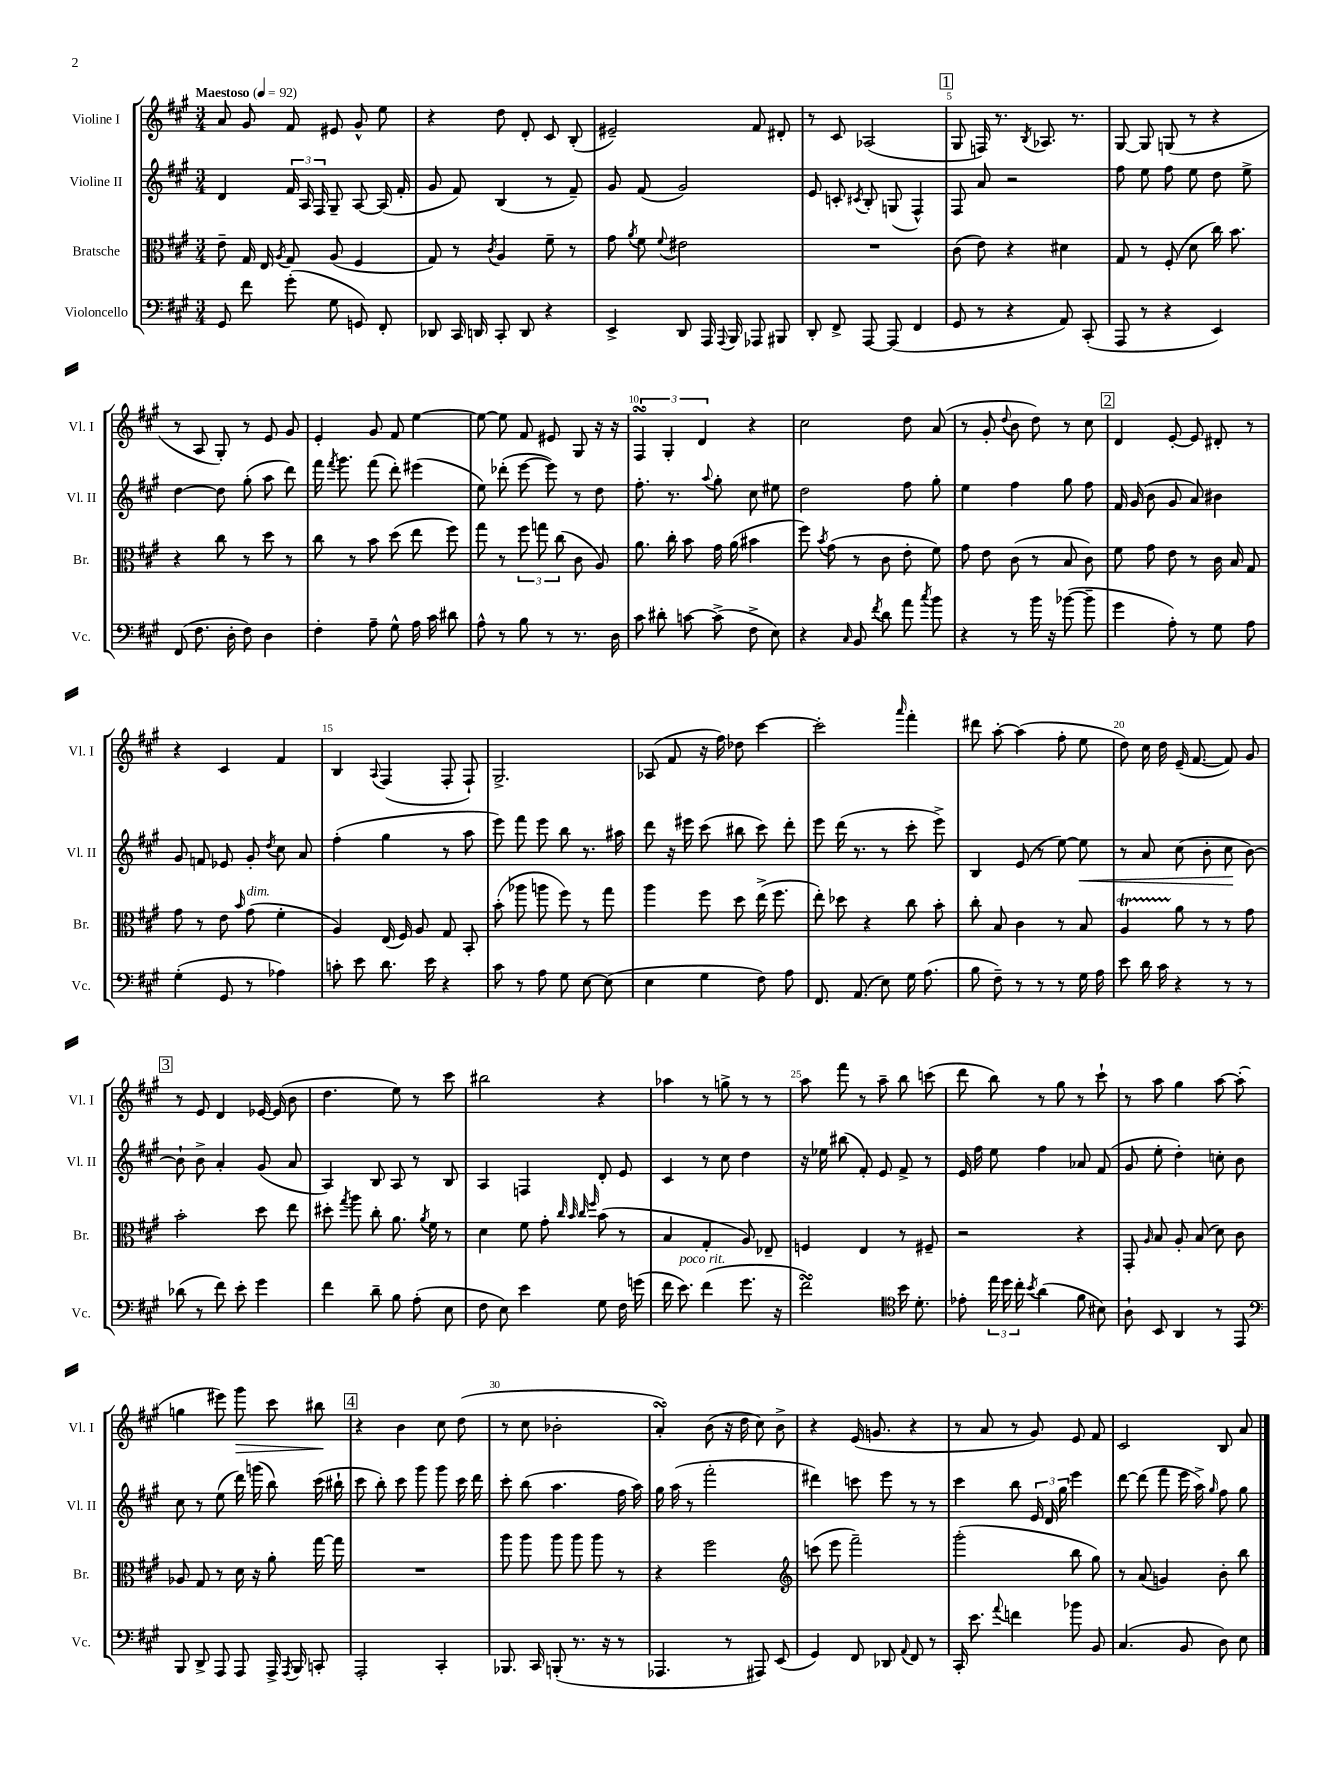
<<
\new StaffGroup <<
\new Staff = "s0" \with { instrumentName = "Violine I" shortInstrumentName = "Vl. I" } {
    \clef treble \key a \major \numericTimeSignature \time 3/4 \tempo "Maestoso" 4 = 92
    \autoBeamOff a'8 gis'8 fis'8 eis'8 gis'8-^ e''8 |
    r4 d''8 d'8-. cis'8 b8-.( |
    eis'2--) fis'8 dis'8-. |
    r8 cis'8 aes2( |
    \mark \markup { \box "1" } gis8 f16) r8. \acciaccatura { b8 } aes8. r8. |
    gis8~ gis8 g8( r8 r4 |
    r8 a8 gis8-.) r8 e'8 gis'8 |
    e'4-. gis'8 fis'8 e''4~ |
    e''8~ e''8 fis'8 eis'8 gis8 r16 r16 |
    \tuplet 3/2 { fis4\turn gis4-. d'4 } r4 |
    cis''2 d''8 a'8( |
    r8 gis'8-. \appoggiatura { d''8 } b'8 d''8) r8 cis''8 |
    \mark \markup { \box "2" } d'4 e'8~-. e'8 dis'8-. r8 |
    r4 cis'4 fis'4 |
    b4 \appoggiatura { a8 } fis4( fis8-. fis8-!) |
    gis2.-> |
    aes8( fis'8 r16 fis''16) des''8 cis'''4~ |
    cis'''2-. \grace { a'''16 } fis'''4-. |
    dis'''8 a''8~-. a''4( fis''8-. e''8 |
    d''8) cis''16 d''16 e'16--( fis'8.~ fis'8) gis'8 |
    \mark \markup { \box "3" } r8 e'8 d'4 ees'16~ ees'16( b'8 |
    d''4. e''8) r8 cis'''8 |
    bis''2 r4 |
    aes''4 r8 g''8-> r8 r8 |
    a''8 fis'''8 r8 a''8-- b''8 c'''8( |
    d'''8 b''8) r8 gis''8 r8 cis'''8-! |
    r8 a''8 gis''4 a''8~ a''8-.( |
    g''4 eis'''8) gis'''8\> cis'''8 bis''8\! |
    \mark \markup { \box "4" } r4 b'4 cis''8 d''8( |
    r8 cis''8 bes'2-. |
    a'4-.\turn) b'8( r16 d''16 cis''8) b'8-> |
    r4 e'16( g'8. r4 |
    r8 a'8 r8 gis'8) e'8 fis'8 |
    cis'2 b8 a'8 \bar "|." |
}
\new Staff = "s1" \with { instrumentName = "Violine II" shortInstrumentName = "Vl. II" } {
    \clef treble \key a \major \numericTimeSignature \time 3/4
    \autoBeamOff d'4 \tuplet 3/2 { fis'16 a16 fis16 } gis8-- a8~ a16( fis'16-. |
    gis'8 fis'8) b4( r8 fis'8--) |
    gis'8 fis'8( gis'2) |
    e'8 c'8-. \acciaccatura { cis'8 } b8-. g8( fis4-^) |
    \mark \markup { \box "1" } fis8 a'8 r2 |
    fis''8 e''8 fis''8 e''8 d''8 e''8-> |
    d''4~ d''8 gis''8-.( a''8 d'''8) |
    fis'''16 \acciaccatura { fis'''8 } gis'''8. fis'''8( d'''8-.) eis'''4( |
    e''8) des'''8-.( e'''8~ e'''8) r8 d''8 |
    fis''8.-. r8. \appoggiatura { a''8 } gis''8-. cis''8 eis''8 |
    d''2 fis''8 gis''8-. |
    e''4 fis''4 gis''8 fis''8 |
    \mark \markup { \box "2" } fis'16 gis'16( b'8 gis'8 a'8) bis'4 |
    gis'8 f'8 ees'8 gis'8-. \acciaccatura { d''8 } cis''8 a'8 |
    fis''4-.( gis''4 r8 a''8 |
    e'''8) fis'''8 e'''8 b''8 r8. ais''16 |
    d'''8 r16 eis'''16 cis'''8( bis''8 cis'''8) d'''8-. |
    e'''8 d'''16( r8. r8 cis'''8-. e'''8->) |
    b4 e'8( r8 e''8~) e''8\< |
    r8 a'8 cis''8( b'8-. cis''8\! b'8~) |
    \mark \markup { \box "3" } b'8-! b'8-> a'4-. gis'8( a'8 |
    a4) b8 a8 r8 b8 |
    a4 f4 d'8-. e'8 |
    cis'4 r8 cis''8 d''4 |
    r16 ees''16 bis''8( fis'8-.) e'8 fis'8-> r8 |
    e'16 fis''16 e''8 fis''4 aes'8 fis'8( |
    gis'8 e''8-. d''4-.) c''8-. b'8 |
    cis''8 r8 e''8( d'''16) g'''16( b''8) cis'''16( bis''16-! |
    \mark \markup { \box "4" } cis'''8 b''8-.) cis'''8 gis'''8 gis'''8 cis'''16 d'''16 |
    cis'''8-. b''8( a''4. fis''16 a''16) |
    gis''16 a''16( r8 fis'''2-. |
    dis'''4) c'''8 e'''8 r8 r8 |
    cis'''4 b''8 \tuplet 3/2 { e'16 d'16 gis''16 } e'''4 |
    d'''8~ d'''8( fis'''8 e'''16 a''16->) \grace { gis''16 } fis''8 gis''8 \bar "|." |
}
\new Staff = "s2" \with { instrumentName = "Bratsche" shortInstrumentName = "Br." } {
    \clef alto \key a \major \numericTimeSignature \time 3/4
    \autoBeamOff e'8-- gis16 e16 \acciaccatura { a8 } gis8 a8( fis4 |
    gis8) r8 \acciaccatura { cis'8 } a4 fis'8-- r8 |
    gis'8 \acciaccatura { a'8 } fis'8 \appoggiatura { fis'8 } eis'2 |
    R2. |
    \mark \markup { \box "1" } cis'8( e'8) r4 dis'4 |
    gis8 r8 fis8-.( d'8 cis''16) b'8. |
    r4 cis''8 r8 d''8 r8 |
    cis''8 r8 b'8 d''8( e''8 fis''8) |
    gis''8 r8 \tuplet 3/2 { fis''8 g''8 cis''8( } cis'8 a8) |
    a'8. cis''16-. b'8 gis'16 a'16( bis'4 |
    fis''8) \acciaccatura { b'8 } gis'8( r8 cis'8 e'8-. fis'8) |
    gis'8 e'8 cis'8( r8 b8 cis'8) |
    \mark \markup { \box "2" } fis'8 gis'8 e'8 r8 cis'16 b16 gis8 |
    gis'8 r8 e'8 \grace { b'16 } gis'8^\markup { \italic "dim." }( fis'4-. |
    a4) e16( fis16) a8 gis8 b,8-. |
    b'8-.( aes''8 a''8 fis''8) r8 gis''8 |
    a''4 fis''8 d''8 e''16->( fis''8. |
    e''8-.) des''8 r4 cis''8 b'8-. |
    cis''8-. b8 cis'4 r8 b8 |
    a4\startTrillSpan a'8\stopTrillSpan r8 r8 gis'8 |
    \mark \markup { \box "3" } b'2-. d''8 e''8 |
    dis''8-. \acciaccatura { gis''8 } a''8 cis''8-. a'8. \acciaccatura { a'8 } fis'16 r8 |
    d'4 fis'8 gis'8-. \grace { cis''32 b'32 cis''32 fis''32 } b'8( r8 |
    b4 gis4-. a8) ees8-- |
    f4 e4 r8 fis8-- |
    r2 r4 |
    gis,8-. \grace { a16 } b8 a8-. b8( d'8) cis'8 |
    aes8 gis8 r8 d'16 r16 a'8-. gis''16~ gis''16 |
    \mark \markup { \box "4" } R2. |
    a''8 a''8 a''8 a''8 a''8 r8 |
    r4 fis''2 |
    \clef treble c'''8( e'''8 fis'''2--) |
    gis'''2-.( b''8 gis''8) |
    r8 a'8( g'4) b'8-. b''8 \bar "|." |
}
\new Staff = "s3" \with { instrumentName = "Violoncello" shortInstrumentName = "Vc." } {
    \clef bass \key a \major \numericTimeSignature \time 3/4
    \autoBeamOff gis,8 fis'8 gis'8-.( gis8 g,8) fis,8-. |
    des,8 cis,16 d,16 cis,8-. d,8 r4 |
    e,4-> d,8 a,,16 \appoggiatura { a,,8 } b,,16 aes,,8 bis,,8 |
    d,8-. fis,8-> a,,8~ a,,8( fis,4 |
    \mark \markup { \box "1" } gis,8 r8 r4 a,8) cis,8-.( |
    a,,8 r8 r4 e,4) |
    fis,8( fis8. d16-. fis8) d4 |
    fis4-. a8-- gis8-^ a16 cis'16 dis'8 |
    a8-^ r8 b8 r8 r8. d16 |
    cis'8 dis'8-. c'8~ c'8->( fis8-> e8) |
    r4 \grace { cis16 } b,8 \acciaccatura { fis'8 } d'8 a'8 \acciaccatura { cis''8 } b'8 |
    r4 r8 b'16 r16 bes'8~( bes'8-- |
    \mark \markup { \box "2" } gis'4 a8-.) r8 gis8 a8 |
    gis4-.( gis,8 r8 aes4) |
    c'8-. e'8 d'8. e'16 r4 |
    cis'8 r8 a8 gis8 e8~ e8( |
    e4 gis4 fis8) a8 |
    fis,8. a,8.( e8) gis16 a8.( |
    b8 fis8--) r8 r8 r8 gis16 a16 |
    e'8 d'16 cis'16 r4 r8 r8 |
    \mark \markup { \box "3" } des'8( r8 fis'8) e'8-. gis'4 |
    fis'4 d'8-- b8 a8-.( e8 |
    fis8 e8) e'4 gis8 fis16 g'16( |
    fis'16 e'8.^\markup { \italic "poco rit." }) fis'4( gis'8. r16 |
    fis'2\turn) \clef tenor b'16 d'8.-. |
    ees'8-. \tuplet 3/2 { e''16 d''16 cis''16-. } \acciaccatura { b'8 } a'4( fis'8 bis8) |
    a8-! b,8 a,4 r8 e,8 |
    \clef bass b,,8 d,8-> a,,8 a,,8 a,,16-> \acciaccatura { a,,8 } b,,16 c,8-. |
    \mark \markup { \box "4" } a,,2-. cis,4-. |
    bes,,8. cis,16 b,,8-.( r8. r16 r8 |
    aes,,4. r8 ais,,8) e,8( |
    gis,4) fis,8 des,8 \appoggiatura { a,8 } fis,8 r8 |
    cis,16-. e'8. \appoggiatura { a'8 } f'4 bes'8 b,8 |
    cis4.( b,8 d8) e8 \bar "|." |
}
>>
>>
\layout { \context { \Score \override BarNumber.break-visibility = ##(#f #t #t) barNumberVisibility = #(every-nth-bar-number-visible 5) } }
